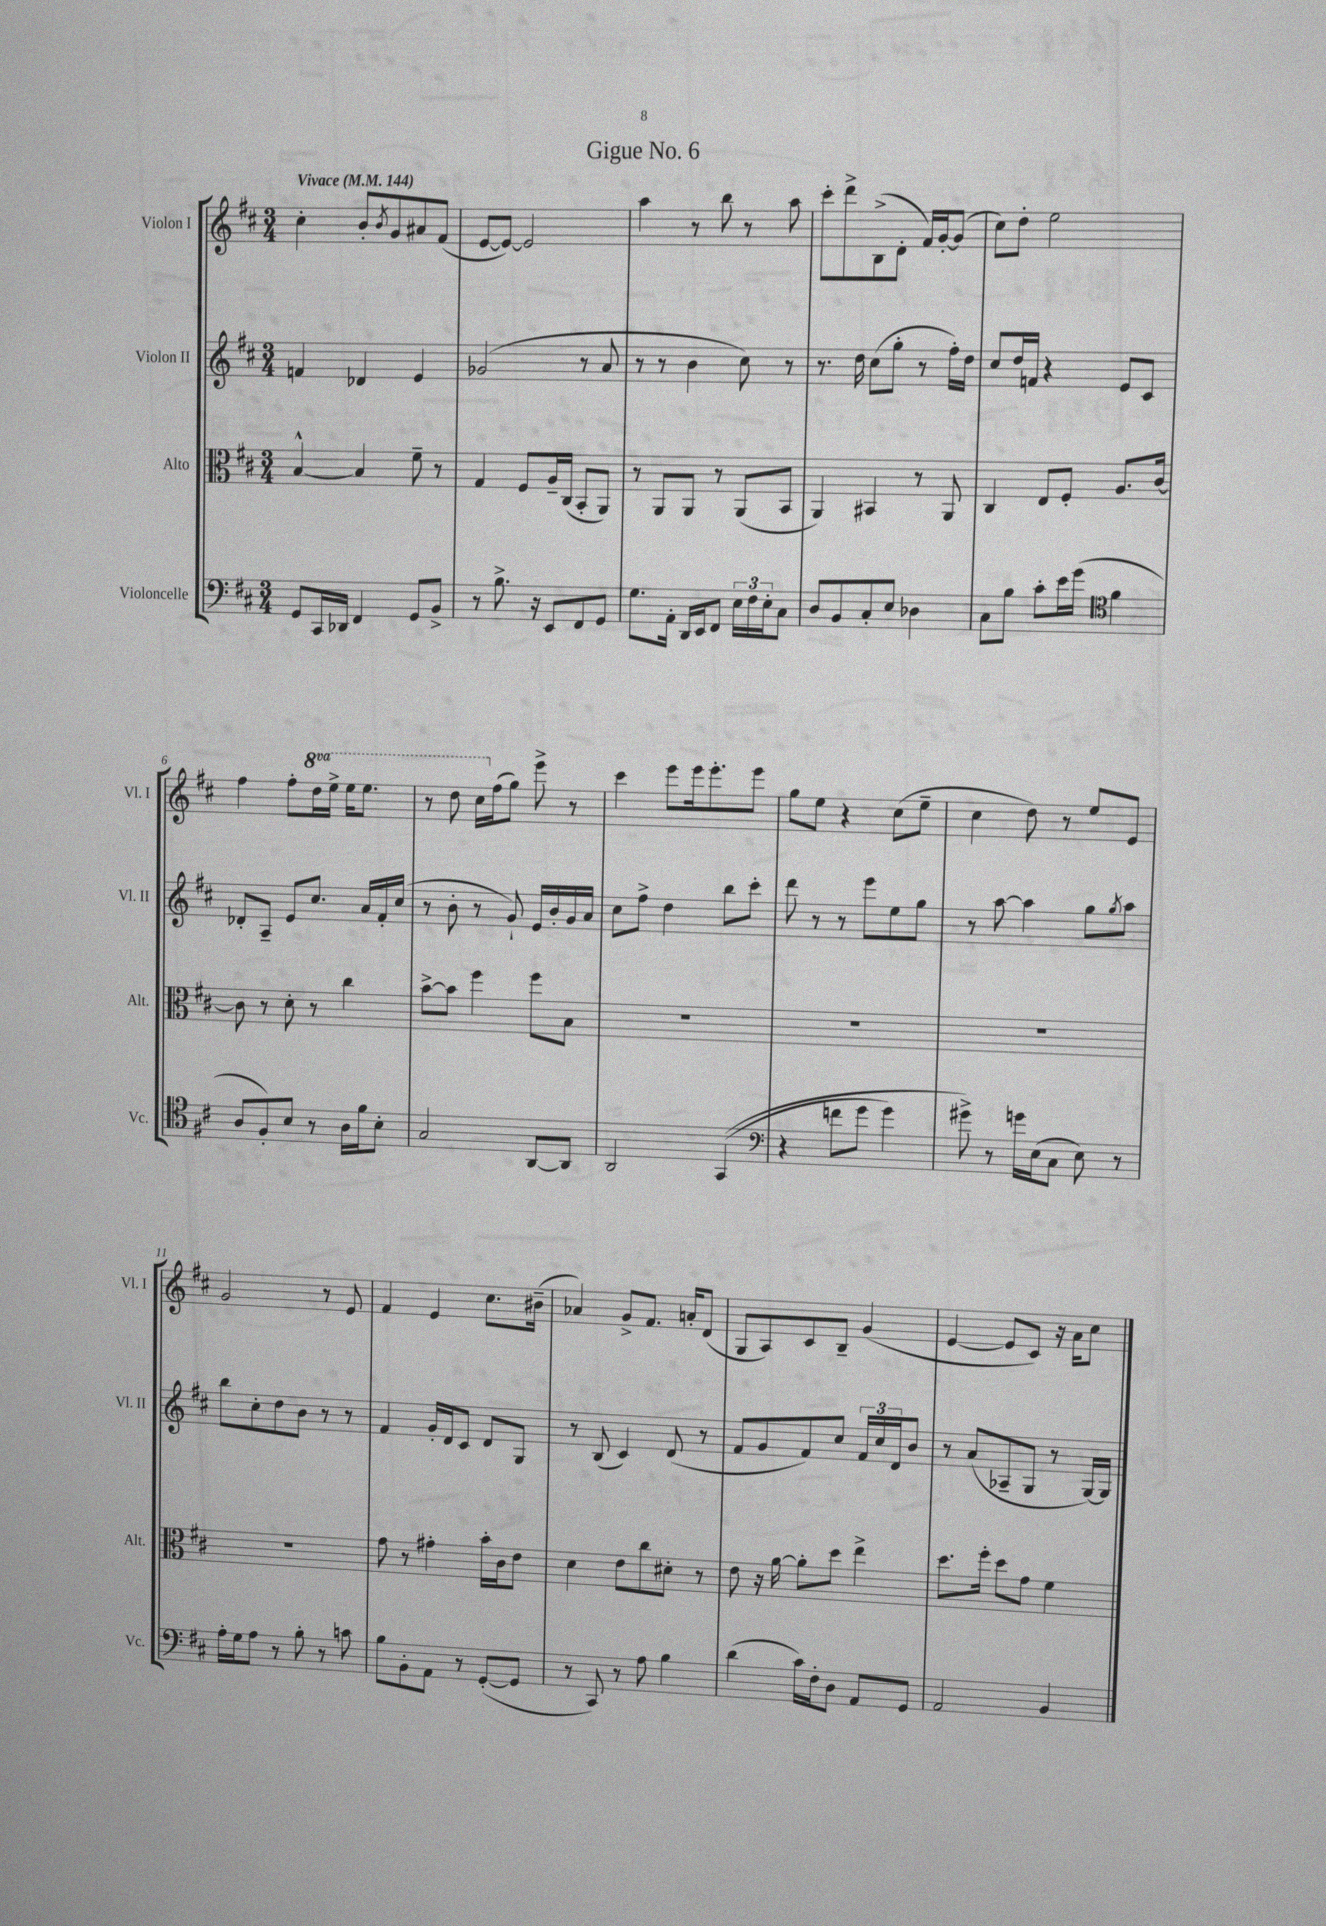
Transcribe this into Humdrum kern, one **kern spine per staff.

**kern	**kern	**kern	**kern
*part4	*part3	*part2	*part1
*staff4	*staff3	*staff2	*staff1
*I"Violoncelle	*I"Alto	*I"Violon II	*I"Violon I
*I'Vc.	*I'Alt.	*I'Vl. II	*I'Vl. I
*clefF4	*clefC3	*clefG2	*clefG2
*k[f#c#]	*k[f#c#]	*k[f#c#]	*k[f#c#]
*M3/4	*M3/4	*M3/4	*M3/4
*MM144	*MM144	*MM144	*MM144
=1	=1	=1	=1
!	!	!	!LO:TX:a:B:t=Vivace
8GG/L	[4B^^/	4fn/	4cc#'\
16CC#/L	.	.	.
16DD-X/JJ	.	.	.
4FF#/	4B/]	4d-X/	8b'/L
.	.	.	8qb/
.	.	.	8g/
8GG/L	8f#~\	4e/	8a#X/
8BB^/J	8r	.	(8f#/J
=2	=2	=2	=2
8r	4G/	(2g-X/	[8e/L
8.B^\	.	.	8e/J_)
.	8F#/L	.	2e/]
16r	.	.	.
8EE/L	16A~/L	.	.
.	(16C#/JJ	.	.
8FF#/	8BB'/L	8r	.
8GG/J	8AA/J)	8a/	.
=3	=3	=3	=3
8.G\L	8r	8r	4aa\
.	8AA/L	8r	.
16AA'\Jk	.	.	.
16DD/LL	8AA/J	4b\	8r
16EE/J	.	.	.
8FF#/J	8r	.	8bb\
24E\LL	(8AA/L	8cc#\)	8r
24F#\	.	.	.
24E'\J	.	.	.
8C#\J	8BB/J	8r	8aa\
=4	=4	=4	=4
8D/L	4AA/)	8.r	8ccc#'\L
8BB/	.	.	8ddd^\
.	.	16dd\	.
8C#'/	4BB#X/	(8cc#\L	(8B^\
8E/J	.	8gg'\J	8d'\J
4D-X\	8r	8r	16f#/LL)
.	.	.	[16g'/J
.	8AA/	16ff#'\LL)	(8g/J]
.	.	16dd\JJ	.
=5	=5	=5	=5
8C#\L	4C#/	8cc#/L	8cc#\L)
8B\J	.	16dd/L	8dd'\J
.	.	16fn/JJ	.
8c#'\L	8E/L	4r	2ee\
16e\L	8F#'/J	.	.
(16g\JJ	.	.	.
*clefC4	*	*	*
4f#\	8.A/L	8e/L	.
.	.	8c#/J	.
.	[16c#/Jk	.	.
!!LO:LB:g=z
=6	=6	=6	=6
8A/L	8c#\]	8d-X'/L	4ff#\
8F#'/)	8r	8A~/J	.
8B/J	8d'\	8e/L	8ff#'\L
*	*	*	*8va
8r	8r	8.cc#/J	16ddd\L
.	.	.	16eee^\JJ
16A\LL	4cc#\	.	16eee\KL
16f#\J	.	16a/LL	8.eee\J
8B'\J	.	16f#'/	.
.	.	(16cc#/JJ	.
=7	=7	=7	=7
2G/	[8b^\L	8r	8r
.	8b\J]	8b'\	8ddd\
.	4ff#\	8r	16ccc#\LL
*	*	*	*X8va
.	.	.	(16ff#\J
.	.	8g`/)	8gg\J)
[8AA/L	8ff#\L	16e/LL	8eee^\
.	.	16b'/	.
8AA/J]	8B\J	16g/	8r
.	.	16a/JJ	.
=8	=8	=8	=8
2AA/	2.r	8cc#\L	4ccc#\
.	.	8ff#^\J	.
.	.	4dd\	8eee\L
.	.	.	16eee\k
.	.	.	8.eee'\
((4GG/	.	8bb\L	.
.	.	8ccc#'\J	8eee\J
=9	=9	=9	=9
*clefF4	*	*	*
4r	2.r	8ddd\	8gg\L
.	.	8r	8ee\J
8fn\L	.	8r	4r
8g\J	.	8eee\L	.
4g\)	.	8ee\	(8cc#\L
.	.	8gg\J	8ee~\J
=10	=10	=10	=10
8g#X^\)	2.r	8r	4cc#\
8r	.	[8aa\	.
16gn\LL	.	4aa\]	8dd\)
(16E\J	.	.	.
8C#\J	.	.	8r
8E\)	.	8gg\L	8ee/L
.	.	8qgg/	.
8r	.	8aa\J	8e/J
!!LO:LB:g=z
=11	=11	=11	=11
16A'\LL	2.r	8bb\L	2g/
16G\J	.	.	.
8A\J	.	8cc#'\	.
8r	.	8dd\	.
8B'\	.	8b\J	.
8r	.	8r	8r
8cn\	.	8r	8e/
=12	=12	=12	=12
8B\L	8g\	4f#/	4f#/
8BB'\	8r	.	.
8AA\J	4g#X'\	16g'/LL	4e/
.	.	16d/J	.
8r	.	8c#/J	.
([8GG'/L	16b'\LL	8d/L	8.cc#\L
.	16c#\J	.	.
8GG/J]	8e\J	8G/J	.
.	.	.	(16b#X~\Jk
=13	=13	=13	=13
8r	4d\	8r	4a-X/)
8CC#/)	.	(8B/	.
8r	8e\L	4c#/)	8g^/L
8A\	8cc#\	.	8.f#/J
4B\	8d#X'\J	(8d/	.
.	.	.	16an'/KL
.	8r	8r	(8d/J
=14	=14	=14	=14
(4d\	8e\	8f#/L	8G/L
.	16r	8g/	8A/)
.	[16a\	.	.
16c#\LL)	8a'\L]	8f#/)	8c#/
16F#'\J	.	.	.
8D\J	8dd\J	8cc#/J	8B~/J
8AA/L	4ee^\	24f#/LL	(4g/
.	.	24cc#/	.
.	.	24d/J	.
8GG/J	.	8b/J	.
=15	=15	=15	=15
2AA/	8.dd\L	8r	[4e/
.	.	(8a/L	.
.	16ff#'\Jk	.	.
.	8dd\L	8A-X~/	8e/L]
.	8g\J	8G/J	8c#/J)
4BB/	4f#\	8r	16r
.	.	.	16a\KL
.	.	[16G/LL)	8cc#\J
.	.	16G/JJ]	.
==	==	==	==
*-	*-	*-	*-
